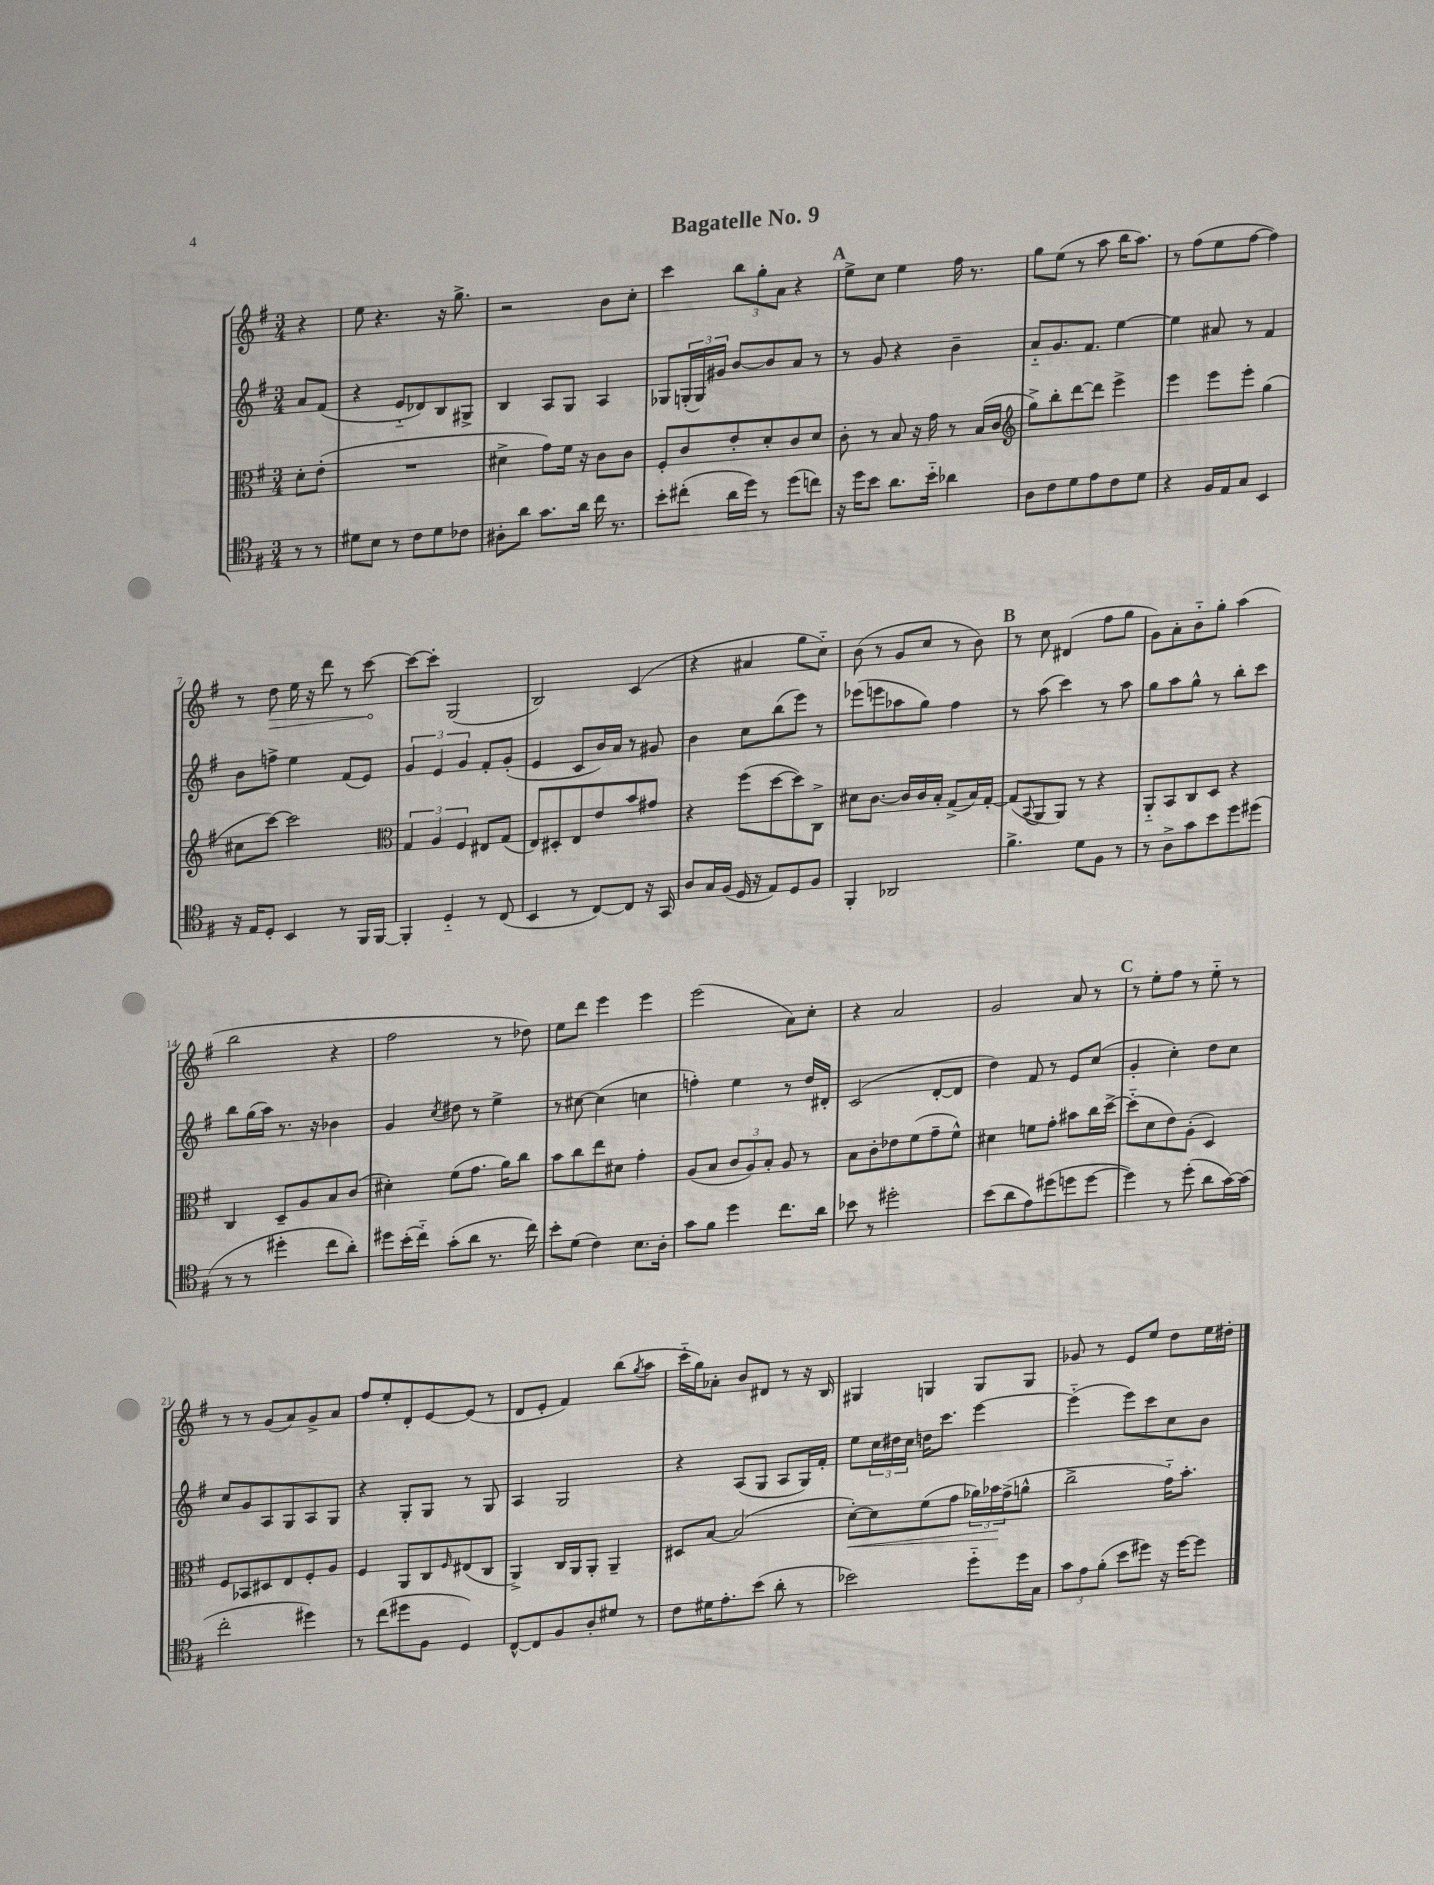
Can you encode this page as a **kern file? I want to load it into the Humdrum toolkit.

**kern	**kern	**kern	**kern
*staff4	*staff3	*staff2	*staff1
*clefC4	*clefC3	*clefG2	*clefG2
*k[f#]	*k[f#]	*k[f#]	*k[f#]
*M3/4	*M3/4	*M3/4	*M3/4
8r	8d'\L	8a/L	4r
8r	(8e'\J	(8f#/J	.
=	=	=	=
8d#\L	2.r	4r	8ee\
8B\J	.	.	4.r
8r	.	8e'~/L	.
8c\L	.	8d-/)	.
8d#\	.	8B/	16r
.	.	.	8.gg^\
8c-\J	.	8G#^/J	.
=	=	=	=
8A#'\L	4d#^\	4B/	2r
8a\J	.	.	.
8.g\L	8g\L)	8A/L	.
.	16f#\Jk	8G/J	.
16a\Jk	16r	.	.
16cc\	8c\L	4A/	8b\L
8.r	.	.	.
.	8c\J	.	8cc'\J
=	=	=	=
8b'\L	8F#'/L	8G-/L	4ccc\
(8cc#'\J	8c/	(24G'/L	.
.	.	24G/)	.
.	.	24g#/JJ	.
16a\LL	8e'/	[8b/L	12bb\L
16dd\JJ)	.	.	.
.	.	.	12gg'\
8r	8d'/	8b/]	.
.	.	.	12a\J
(8dd\L	8c/	8a/J	4r
8cc\J)	8d/J	8r	.
=	=	=	=
16r	8c'\	8r	8ee^\L
16dd\LK	.	.	.
8b\J	8r	8g/	8cc\J
8.a\L	8B/	4r	4ee\
.	16r	.	.
16b'~\Jk	16g\	.	.
4a-\	8r	4b~\	16ff#\
.	.	.	8.r
.	(16B/LL	.	.
.	16c/JJ	.	.
=	=	=	=
*	*clefG2	*	*
8A\L	8gg^\L)	8a'~/L	8gg\L
8c\	8bb'\	8.g/	(8ee\J
8d\	[8ddd\	.	8r
.	.	8.f#/J	.
8e\	8ddd\]J	.	8aa\
8c\	4eee^\	[4ee\	16bb\LK
.	.	.	8.aa\J)
8d\J	.	.	.
=	=	=	=
4r	4eee\	4ee\]	8r
.	.	.	(8ff#\L
16F#/LL	8eee\L	8a#/	8ee\
16E/J	.	.	.
8G/J	8eee'\J	8r	[8ff#\J
4BB/	(4gg\	4f#/	4ff#\])
=	=	=	=
16r	8cc#\L	8b\L	8r
16E/LK	.	.	.
8D'/J	[8ccc\J)	8ff^\J	8dd\
4BB/	2ccc\]	4ee\	16ee\
.	.	.	16r
.	.	.	8ddd\
8r	.	(8f#/L	8r
16FF#/LL	.	8e/J)	[8ccc\
[16FF#/JJ	.	.	.
=	=	=	=
*	*clefC3	*	*
4FF#'/]	6G/	6g/	8ccc\_L
.	.	.	8ccc'\]J
.	6A/	6e/	.
4D'~/	.	.	(2G/
.	6F#/	6g/	.
8r	8E#/L	8f#'/L	.
(8C/	(8G/J	(8g'/J	.
=	=	=	=
4BB/	8E/L)	4e/	2B/)
.	8D#'/	.	.
8r	8E/	8c/L	.
[8C/L)	8e/	16b/L)	.
.	.	16a/JJ	.
8C/]J	8b/	8r	(4c/
16r	8g#/J	8g#/	.
16GG/	.	.	.
=	=	=	=
8A/L	4r	4b\	4r
16G/L	.	.	.
(16F#/JJ	.	.	.
16D/	(8ff#\L	8cc\L	4a#/
16r	.	.	.
8E/L)	[8dd\	(8bb\	.
8D/	8dd\])	8eee\J)	8gg\L
8F#/J	8C^\J	8r	8cc'~\J)
=	=	=	=
4FF#'/	8d#\L	(8eee-\L	(8b\
.	[8.c\J	8eee\	8r
2AA-/	.	8aa-\	8g/L
.	16c/]LL	.	.
.	16c/	8gg\J)	8cc/J
.	16B'/JJ	.	.
.	(8G^/L	4ff#\	8r
.	16B/L)	.	8b\)
.	[16G'/JJ	.	.
=	=	=	=
4.f#^\	(8G/]L	8r	8r
.	8qqBB/	.	.
.	8AA/	(8aa\	8cc\
.	8AA/J)	4ccc\)	(4d#/
8d\L	8r	.	.
8F#\J	4r	8r	8ff#\L
8r	.	8aa\	8gg\J
=	=	=	=
8r	8AA'~/L	8gg\L	8g\L)
8A^\L	8BB/	8aa\	8a'\
8g\	8C/	8gg^^\J	8b'~\
8b\	8D/J	8r	8gg'\J
8dd\	4r	8bb'\L	(4aa\
(8dd#\J	.	8ccc\J	.
=	=	=	=
8r	4C/	8bb\L	2bb\
8r	.	(16gg\L	.
.	.	16aa\JJ)	.
4dd#'\	8D~/L	8.r	.
.	8A/	.	.
.	.	16r	.
8cc\L	8B/	4b-\	4r
8a'\J)	(8c/J	.	.
=	=	=	=
8dd#\L	4d#'\)	4g/	2ff#\
(16b'\L	.	.	.
16cc'~\JJ)	.	.	.
.	.	8qcc/	.
(8g'\L	(8f#\L	8dd#\	.
8a\J	8.g\J	8r	.
8.r	.	4ee^\	8r
.	16a\LK)	.	.
.	8cc\J	.	8dd-\)
16cc\)	.	.	.
=	=	=	=
8b'\L	8b\L	8r	8ee\L
(8d\J	8cc\	[8cc#\	8ddd\J
4c\)	8ee\	(4cc#\]	4eee\
.	8d#\J	.	.
8.B\L	4g'\	4cc\	4eee\
16A'\Jk	.	.	.
=	=	=	=
8g\L	(8A/L	4ff'\)	(2eee\
8f#\J	8B/J	.	.
4dd\	12c/L	4ee\	.
.	12A/)	.	.
.	12B'/J	.	.
8.cc\L	8A/	8r	8a\L)
.	8r	16dd/LL	8cc'\J
16a\Jk	.	16d#'/JJ	.
=	=	=	=
8b-\	8B\L	(2c/	4r
8r	8c'\	.	.
2dd#'\	8e-\	.	2a/
.	(8f#\	.	.
.	8g~\	[8d'/L	.
.	8f#^^\J)	8d/]J	.
=	=	=	=
(8b\L	4d#\	4dd\)	2g/
8a\	.	.	.
8e\)	8f\L	8f#/	.
(8dd#\	8g'\J	8r	.
8dd\	8b#\L	8e/L	8a/
[8dd\J	16cc\L	(8cc/J	8r
.	[16dd^\JJ	.	.
=	=	=	=
4dd\])	(8dd'~\]L	4g'/	8r
.	8d\	.	8ee'\L
8r	8e\)	4cc'\)	8ff#\J
(8dd'\	(8A'\J	.	8r
8a\L	4D/)	8dd\L	8ee'~\
[16g\L)	.	8cc\J	8r
(16g\]JJ	.	.	.
=	=	=	=
2cc'\	8F#/L	8cc/L	8r
.	8BB-/	8g/	8r
.	8D#/	8A/	(8g/L
.	8E/	8G/	8a/)
4dd#\)	8F#'/	8A/	8g^/
.	8A/J	8G/J	8a/J
=	=	=	=
8r	4F#/	4r	8ff#/L
(8cc\L	.	.	8ee'/
8dd#\	8AA/L	8G'/L	8d'/
8F#\J	8C/	8G/J	[8e/
.	16qqF#/	.	.
4D/)	(8E#/	8r	(8e/]J
.	8C/J	8G/	8r
=	=	=	=
[8C^^/L	4AA^/)	4A/	8d/L
8C/]	.	.	8e'/J
8F#/	16C/LL	2G/	4f#/)
.	16AA/J	.	.
8A'/	8AA'/J	.	.
8d#/J	4AA~/	.	(8bb\L
.	.	.	8qgg/
8r	.	.	8aa\J
=	=	=	=
8c\L	8D#/L	4r	16ccc'~\LL
.	.	.	16gg\J)
16d#\K	[8B/J	.	8a-'\J
8.e'\	.	.	.
.	(2B/]	(8A/L	8b/L
(8b\J	.	8G/J	8d#/J
8a'\	.	8A/L	8r
8r	.	16G/L)	16r
.	.	16f#'/JJ	16B/
=	=	=	=
2b-\)	[8d'\L)	8ee\L	4G#/
.	8d\]	24cc\L	.
.	.	24dd#\	.
.	.	24cc\JJ	.
.	(8f#\	16dd\LK	4G/
.	.	8.ccc\J	.
.	8g\J	.	.
8dd'~\L	24a-\LL)	[4eee\	8G/L
.	24b-\	.	.
.	(24g^\J	.	.
16dd\L	8a^^\J	.	8G/J
16G\JJ	.	.	.
=	=	=	=
12g\L	2cc^\	(4eee'~\]	8g-/
12e\	.	.	.
.	.	.	8r
(12f#'\J	.	.	.
8b\L	.	8eee\L)	8e/L
8dd#\J)	.	8ccc\	8ee/J
16r	16g'~\LK)	8cc\	8dd\L
[16dd#\LK	8.b'\J	.	.
8dd#\]J	.	8b\J	16ee\L
.	.	.	16dd#'\JJ
==	==	==	==
*-	*-	*-	*-
